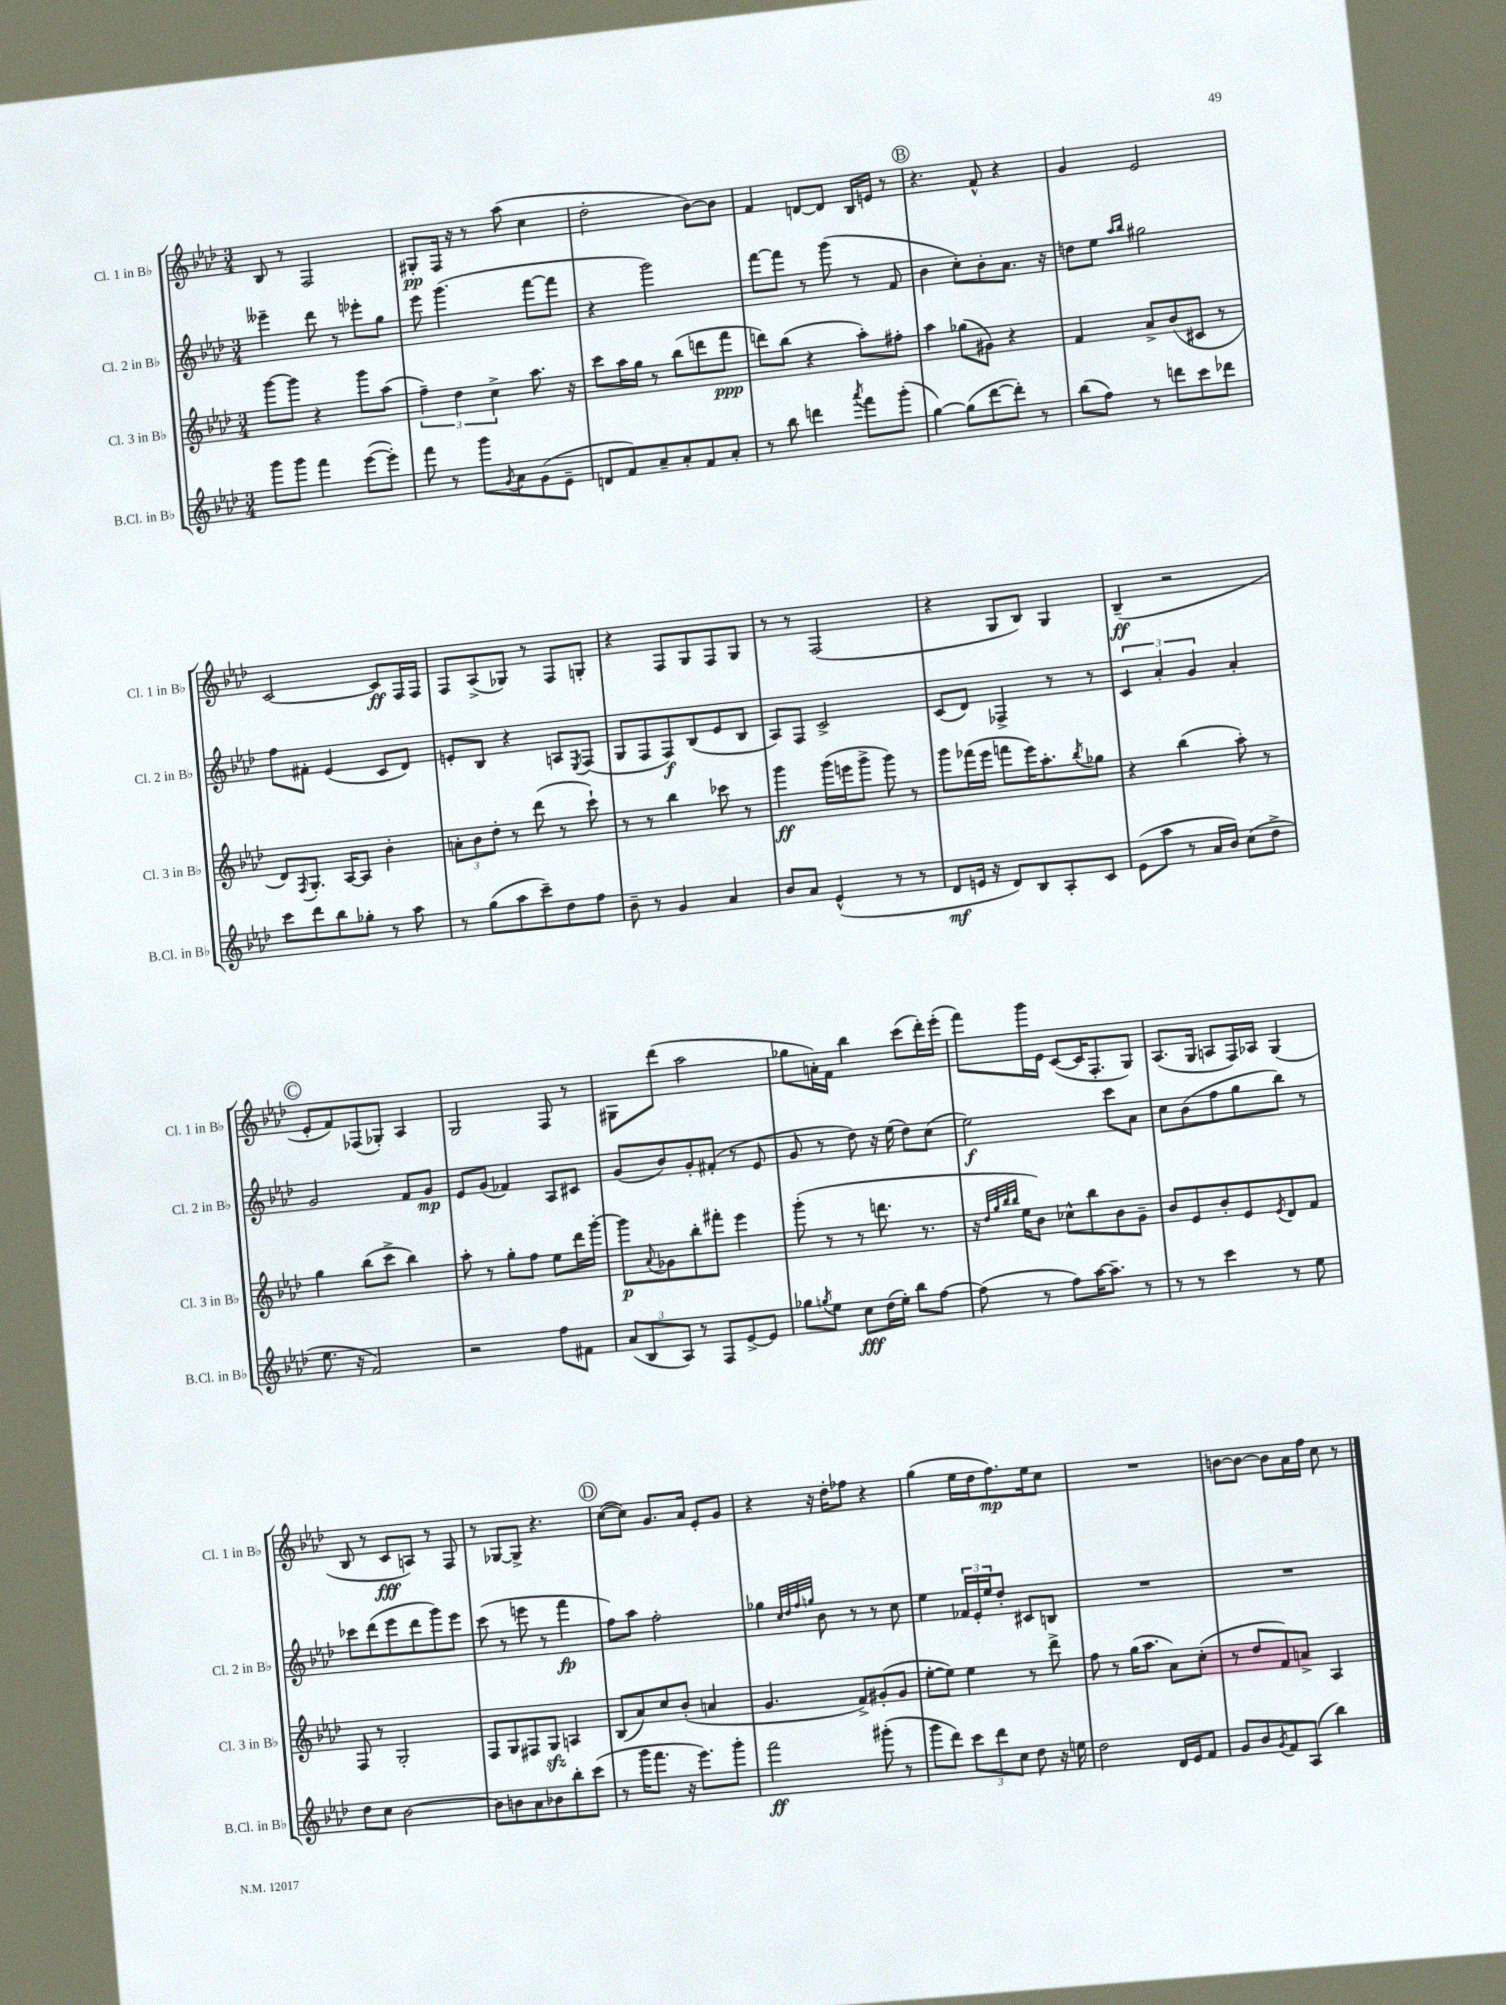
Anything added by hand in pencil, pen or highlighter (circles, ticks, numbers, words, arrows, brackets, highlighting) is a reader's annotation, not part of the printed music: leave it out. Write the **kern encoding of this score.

**kern	**kern	**kern	**kern
*staff4	*staff3	*staff2	*staff1
*clefG2	*clefG2	*clefG2	*clefG2
*k[b-e-a-d-]	*k[b-e-a-d-]	*k[b-e-a-d-]	*k[b-e-a-d-]
*M3/4	*M3/4	*M3/4	*M3/4
8ggg\L	[8ggg\L	4eee--~\	8B-/
8ggg\J	8ggg\]J	.	8r
4fff\	4r	8ddd-\	2F/
.	.	8r	.
([8eee-\L	8ggg\L	8eee-'\L	.
8eee-'\]J)	(8aa-\J	8gg\J	.
=	=	=	=
8fff\	6ff~\)	8eee-\	8G#'/L
8r	.	(4.ggg\	16F/Jk
.	6dd-\	.	.
.	.	.	16r
8ggg\L	.	.	8r
.	6cc^\	.	.
8qg/	.	.	.
8a-\	.	.	(8aa-\
(8g\	8.aa-\	[8fff\L	4cc\
8e-~\J	.	8fff\]J	.
.	16r	.	.
=	=	=	=
8d/L	8ccc\L	4r	2dd-'\
8f/)	16aa-\L	.	.
.	16gg\JJ	.	.
8a-~/	8r	2ggg\)	.
8a-'/	(8bb-\L	.	.
8f/	8ddd\	.	[8b-\L)
8a-'/J	8fff\J	.	8b-\]J
=	=	=	=
8r	8ddd\L)	[8fff\L	4f/
8bb-\	(8bb-\J	8fff\]J	.
4ddd\	4r	8r	[8d/L
.	.	(8ggg\	8d/]J
8qaaa-/	.	.	.
8fff\L	8aa-'\L)	8r	16B-/LL
.	.	.	16e/JJ
(8ggg'\J	8ff#'\J	8f/	8r
=	=	=	=
[4gg\)	4aa-\	4b-\	4.r
(8gg\]L	(8gg-\L	8cc'\L)	.
[8ddd-\	8g#\J)	8b-'\	8f^^/
8ddd-'\]J)	4r	8.a-\J	4r
8r	.	.	.
.	.	16r	.
=	=	=	=
(8bb-\L	4f/	8dd\L	4g/
8ff\J)	.	8ee-\J	.
.	.	16qqaa-/LL	.
.	.	16qqbb-/JJ	.
8r	8a-^/L	2gg#\	2e-/
8ddd\L	(8b-/	.	.
8ccc\	8c#/J	.	.
8ddd-\J	8r	.	.
=	=	=	=
8ccc\L	8d-/L)	8ff\L	[2c/
.	8qF/	.	.
8ddd-\	8.G'/J	8f#'\J	.
8bb-\	.	(4e-/	.
.	[16A-/LK	.	.
8gg-'\J	8A-/]J	.	.
8r	4b-'\	8c/L	8c/]L
8aa-\	.	8d-/J)	16F/L
.	.	.	16F/JJ
=	=	=	=
8r	12a'\L	8e'/L	8F/L
.	12b-\	.	.
(8gg\L	.	8B-/J	(8A-^/
.	12dd-'\J	.	.
8aa-\	8r	4r	8G-/J)
8ccc~\)	(8ddd-\	.	8r
8dd-\	8r	8A/L	8F/L
.	.	8qE-/	.
8ff\J	8ccc`\)	(8F/J	8G'/J
=	=	=	=
8b-~\	8r	8G/L	4r
8r	8r	8F/	.
4g/	4bb-\	8F/)	8F/L
.	.	(8B-/	8G/
4a-/	8ccc-\	8e-/	8F/
.	8r	8B-/J	8G/J
=	=	=	=
8b-/L	4ggg\	8A-/L)	8r
8a-/J	.	8F/J	8r
(4e-^^/	(16ggg\LL	2c^/	(2F/
.	16eee\J	.	.
.	8ggg^\J	.	.
8r	8ggg\)	.	.
8r	8r	.	.
=	=	=	=
8d-/L	8ggg\L	(8c/L	4r
16e/Jk	(16fff-\L	8d-/J)	.
16r	16eee-\JJ	.	.
8d-/L)	8fff\L	4F-^/	8G/L
8B-/	16eee-\K)	.	8B-/J)
.	8.aa-'\	.	.
8A-'/	.	8r	4G/
.	8qbb-/	.	.
8c/J	8gg-\J	8r	.
=	=	=	=
(8e-\L	4r	6c/	(4B-~/
8aa-\J	.	.	.
.	.	6a-'/	.
8r	(4bb-\	.	2r
.	.	6g/	.
16a-/LL	.	.	.
16b-/JJ)	.	.	.
(8cc\L	8aa-'\)	4a-'/	.
8dd-^\J	8r	.	.
=	=	=	=
8.ee-\	4gg\	2g/	8e-'/L
.	.	.	8f/)
16r	.	.	.
2f/)	(8bb-\L	.	(8F-/
.	8ccc^\J	.	8G-'/J)
.	4bb-\)	8f/L	4A-/
.	.	8g/J	.
=	=	=	=
2r	8aa-'\	8e-/L	2G/
.	8r	(8g/J	.
.	8gg'\L	4f-/)	.
.	8ff\J	.	.
8ff\L	8ee-\L	8A-/L	8F/
8f#\J	16ddd-\L	8c#/J	8r
.	[16ggg'\JJ	.	.
=	=	=	=
(12a-/L	8ggg\]L	(8g/L	8G#\L
12B-/	.	.	.
.	8qqa-/	.	.
.	8g-\	8b-/)	(8ddd-\J
12A-/J)	.	.	.
8r	8bb-'\	8g'/	2aa-\
8F/L	8fff#'\J	(8f#'/J	.
[8e-^/	4eee-\	8r	.
8e-/]J	.	8e-/	.
=	=	=	=
8gg-\L	(8ggg'\	8g/	8gg-\L
8qgg/	.	.	.
8ee-\J	8r	8r	16a'\L)
.	.	.	16f\JJ
8cc\L	8r	8dd-\)	4bb-\
(16dd-\L	8.ddd\	16r	.
16ee-'\JJ)	.	(16ee-\	.
8bb-\L	.	8dd-\L)	(8ccc\L
.	8.r	.	.
[8ff\J	.	(8cc\J	16ddd-'\L)
.	.	.	(16eee-'\JJ
=	=	=	=
(8ff\]	16r	2ee-\)	8fff\L)
.	32qqdd-/LLL	.	.
.	32qqgg/	.	.
.	32qqbb-/	.	.
.	32qqbb-/JJJ	.	.
.	16ee-\LK	.	.
8r	8b-\J)	.	16ggg\L
.	.	.	16e-\JJ
8ff\L)	8cc-^^\L	.	([8c/L
[16aa-\K	8bb-\	.	16c/]K
8.aa-~\]J	.	.	8.F'/
.	8b-\	8ccc\L	.
8r	8g~\J	8a-\J	8G/J)
=	=	=	=
8r	8b-/L	8cc\L	(8.A-/L
8r	8e-/	(8b-\	.
.	.	.	16G/Jk
4ccc\	8b-'/	8ff\	8A/L
.	8e-/	8gg\	16F/L)
.	.	.	16A-/JJ
.	8qe-/	.	.
8r	8d-/	8bb-\J)	(4G/
8ee-\	8f/J	8r	.
=	=	=	=
8dd-\L	8F/	8ccc-\L	8B-/
8cc\J	8r	(8ddd-\	8r
[2b-\	2G'/	8eee-\	8c/L
.	.	8ddd-\	8A/J)
.	.	8ggg\)	8r
.	.	8eee-\J	8F/
=	=	=	=
8b-\]L	8F/L	(8ccc\	8r
8b\	8G/	8r	[8G-/L
8a-\	8F#/	8eee\	8G-^/]J
8b-\	8G/J	8r	4.r
8bb-'\	4A/	4fff\	.
(8ccc\J	.	.	.
=	=	=	=
8r	(8B-/L	8ff\L)	([8cc\L
16ggg\LK	8a-/)	8aa-\J	8cc\]J)
8.fff\J	.	.	.
.	8cc/	2ff'\	8.g/L
16r	(8b-'/J	.	.
8.eee-\L)	.	.	16a-/Jk
.	4a/	.	8e-'/L
8ggg'\J	.	.	8g/J
=	=	=	=
2fff\	4.g/	4gg-\	4r
.	.	32qqcc/LLL	.
.	.	32qqdd-/	.
.	.	32qqff/	.
.	.	32qqgg/JJJ	.
.	.	8b-\	16r
.	.	.	16dd-'\LK
.	8f^/L)	8r	8ff-\J
(8ggg#'\	(8g#'/	8r	4r
8r	8g#/J	8cc\	.
=	=	=	=
8ggg\L	[8ee-'\L	4ee-\	(4gg\
8ddd-\J)	8ee-\]J)	.	.
12ccc\L	4ee-\	24f-/LL	16ee-\LL
.	.	24e-'/	.
.	.	.	16dd-\J
12ddd-\	.	24ee-/J	.
.	.	8dd-'/J	8.ff\)
12cc\J	.	.	.
8dd-\	8r	8c#/L	.
.	.	.	16ee-\k
16r	8ddd-^\	8B/J	8cc\J
16ee\	.	.	.
=	=	=	=
2dd-\	8ff\	2.r	2.r
.	8r	.	.
.	(16gg\LK	.	.
.	8.aa-\J	.	.
16d-/LL	8a-\L)	.	.
16e-/J	.	.	.
8f/J	(8cc'\J	.	.
=	=	=	=
8g/L	8r	2.r	[8b\L
8b-/	8dd-/L	.	8b\_J
8qg/	.	.	.
8f/	8f/)	.	8b\]L
(8A-/J	8a^/J	.	16a-\L
.	.	.	16ff\JJ
4bb-\)	4A-/	.	8cc\
.	.	.	8r
==	==	==	==
*-	*-	*-	*-
